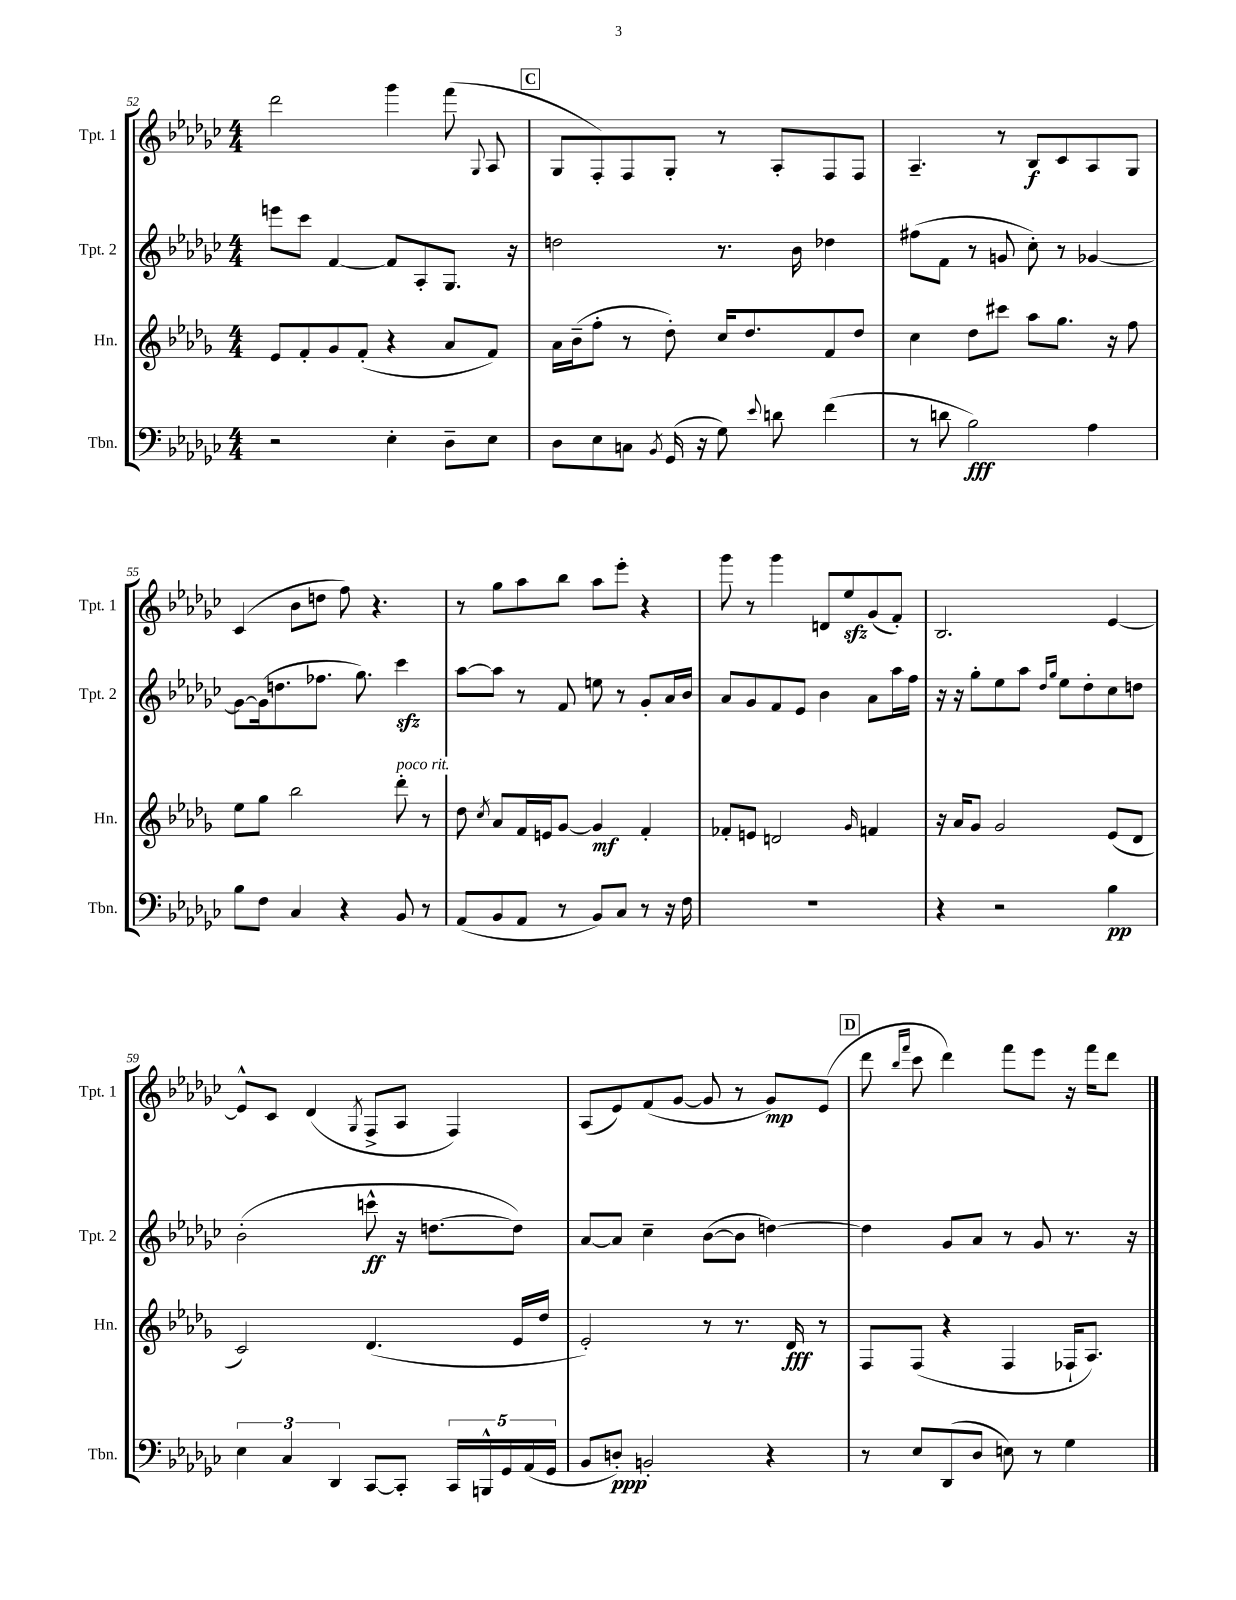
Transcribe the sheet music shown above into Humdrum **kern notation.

**kern	**dynam	**kern	**dynam	**kern	**dynam	**kern	**dynam
*part4	*part4	*part3	*part3	*part2	*part2	*part1	*part1
*staff4	*staff4	*staff3	*staff3	*staff2	*staff2	*staff1	*staff1
*I"Tbn.	*	*I"Hn.	*	*I"Tpt. 2	*	*I"Tpt. 1	*
*I'Tbn.	*	*I'Hn.	*	*I'Tpt. 2	*	*I'Tpt. 1	*
*clefF4	*	*clefG2	*	*clefG2	*	*clefG2	*
*k[b-e-a-d-g-c-]	*	*k[b-e-a-d-g-]	*	*k[b-e-a-d-g-c-]	*	*k[b-e-a-d-g-c-]	*
*M4/4	*	*M4/4	*	*M4/4	*	*M4/4	*
=52	=52	=52	=52	=52	=52	=52	=52
2r	.	8e-/L	.	8eeen\L	.	2ddd-\	.
.	.	8f'/	.	8ccc-\J	.	.	.
.	.	8g-/	.	[4f/	.	.	.
.	.	(8f'/J	.	.	.	.	.
4E-'\	.	4r	.	8f/L]	.	4ggg-\	.
.	.	.	.	8A-'/	.	.	.
8D-~\L	.	8a-/L	.	8.G-/J	.	(8fff\	.
.	.	.	.	.	.	8qqG-/	.
8E-\J	.	8f/J)	.	.	.	8A-/	.
.	.	.	.	16r	.	.	.
!!LO:REH:place=s1:t=C
=53	=53	=53	=53	=53	=53	=53	=53
8D-\L	.	16a-\LL	.	2ddn\	.	8G-/L	.
.	.	(16b-~\J	.	.	.	.	.
8E-\	.	8ff'\J	.	.	.	8F'/)	.
8Cn\J	.	8r	.	.	.	8F/	.
8qBB-/	.	.	.	.	.	.	.
(16GG-/	.	8dd-'\)	.	.	.	8G-'/J	.
16r	.	.	.	.	.	.	.
8G-\)	.	16cc/KL	.	8.r	.	8r	.
.	.	8.dd-/	.	.	.	.	.
8qqe-/	.	.	.	.	.	.	.
8dn\	.	.	.	.	.	8A-'/L	.
.	.	.	.	16b-\	.	.	.
(4f\	.	8f/	.	4dd-X\	.	8F/	.
.	.	8dd-/J	.	.	.	8F/J	.
=54	=54	=54	=54	=54	=54	=54	=54
8r	.	4cc\	.	(8ff#X\L	.	4.A-~/	.
8dn\	.	.	.	8f\J	.	.	.
2B-\)	fff	8dd-\L	.	8r	.	.	.
.	.	8ccc#X\J	.	8gn/	.	8r	.
.	.	8aa-\L	.	8cc-'\)	.	8B-/L	f
.	.	8.gg-\J	.	8r	.	8c-/	.
4A-\	.	.	.	[4g-X/	.	8A-/	.
.	.	16r	.	.	.	.	.
.	.	8ff\	.	.	.	8G-/J	.
!!LO:LB:g=z
=55	=55	=55	=55	=55	=55	=55	=55
8B-\L	.	8ee-\L	.	8g-\L_	.	(4c-/	.
8F\J	.	8gg-\J	.	(16g-\k]	.	.	.
.	.	.	.	8.ddn\	.	.	.
4C-/	.	2bb-\	.	.	.	8b-\L	.
.	.	.	.	8.ff-X\J	.	8ddn\J	.
4r	.	.	.	.	.	8ff\)	.
.	.	.	.	8.gg-\)	.	.	.
.	.	.	.	.	.	4.r	.
!	!	!LO:TX:a:i:t=poco rit.	!	!	!	!	!
8BB-/	.	8ddd-'\	.	4ccc-zz\	.	.	.
8r	.	8r	.	.	.	.	.
=56	=56	=56	=56	=56	=56	=56	=56
(8AA-/L	.	8dd-\	.	[8aa-\L	.	8r	.
.	.	8qcc/	.	.	.	.	.
8BB-/	.	8a-/L	.	8aa-\J]	.	8gg-\L	.
8AA-/J	.	16f/L	.	8r	.	8aa-\	.
.	.	16en/J	.	.	.	.	.
8r	.	[8g-/J	.	8f/	.	8bb-\J	.
8BB-/L)	.	4g-/]	mf	8een\	.	8aa-\L	.
8C-/J	.	.	.	8r	.	8eee-'\J	.
8r	.	4f'/	.	8g-'/L	.	4r	.
16r	.	.	.	16a-/L	.	.	.
16F\	.	.	.	16b-/JJ	.	.	.
=57	=57	=57	=57	=57	=57	=57	=57
1r	.	8f-X'/L	.	8a-/L	.	8ggg-\	.
.	.	8en/J	.	8g-/	.	8r	.
.	.	2dn/	.	8f/	.	4ggg-\	.
.	.	.	.	8e-/J	.	.	.
.	.	.	.	4b-\	.	8dn/L	.
.	.	.	.	.	.	8ee-zz/	.
.	.	16qqg-/	.	.	.	.	.
.	.	4fn/	.	8a-\L	.	(8g-/	.
.	.	.	.	16aa-\L	.	8f'/J)	.
.	.	.	.	16ff\JJ	.	.	.
=58	=58	=58	=58	=58	=58	=58	=58
4r	.	16r	.	16r	.	2.B-/	.
.	.	16a-/KL	.	16r	.	.	.
.	.	8g-/J	.	8gg-'\L	.	.	.
2r	.	2g-/	.	8ee-\	.	.	.
.	.	.	.	8aa-\J	.	.	.
.	.	.	.	16qqdd-/LL	.	.	.
.	.	.	.	16qqgg-/JJ	.	.	.
.	.	.	.	8ee-\L	.	.	.
.	.	.	.	8dd-'\	.	.	.
4B-\	pp	(8e-/L	.	8cc-\	.	[4e-/	.
.	.	8d-/J	.	8ddn\J	.	.	.
!!LO:LB:g=z
=59	=59	=59	=59	=59	=59	=59	=59
6E-\	.	2c/)	.	(2b-'\	.	8e-^^/L]	.
.	.	.	.	.	.	8c-/J	.
6C-/	.	.	.	.	.	.	.
.	.	.	.	.	.	(4d-/	.
6DD-/	.	.	.	.	.	.	.
.	.	.	.	.	.	8qG-/	.
[8CC-/L	.	(4.d-/	.	8cccn^^\	ff	8F^/L	.
8CC-'/J]	.	.	.	16r	.	8A-/J	.
.	.	.	.	[8.ddn\L	.	.	.
20CC-/LL	.	.	.	.	.	4F/)	.
20BBBn^^/	.	.	.	.	.	.	.
20GG-/	.	.	.	.	.	.	.
.	.	16e-/LL	.	8dd\J])	.	.	.
(20AA-/	.	.	.	.	.	.	.
.	.	16dd-/JJ	.	.	.	.	.
20GG-/JJ	.	.	.	.	.	.	.
=60	=60	=60	=60	=60	=60	=60	=60
8BB-/L	.	2e-'/)	.	[8a-/L	.	(8A-/L	.
8Dn'/J)	ppp	.	.	8a-/J]	.	8e-/)	.
2BBn'/	.	.	.	4cc-~\	.	(8f/	.
.	.	.	.	.	.	[8g-/J	.
.	.	8r	.	([8b-\L	.	8g-/]	.
.	.	8.r	.	8b-\J]	.	8r	.
4r	.	.	.	[4ddn\)	.	8g-/L)	mp
.	.	16d-/	fff	.	.	.	.
.	.	8r	.	.	.	(8e-/J	.
!!LO:REH:place=s1:t=D
=61	=61	=61	=61	=61	=61	=61	=61
8r	.	8F/L	.	4dd\]	.	8ddd-\	.
.	.	.	.	.	.	16qqbb-/LL	.
.	.	.	.	.	.	16qqfff/JJ	.
8E-/L	.	(8F/J	.	.	.	8ccc-\	.
(8DD-/	.	4r	.	8g-/L	.	4ddd-\)	.
8D-/J	.	.	.	8a-/J	.	.	.
8En\)	.	4F/	.	8r	.	8fff\L	.
8r	.	.	.	8g-/	.	8eee-\J	.
4G-\	.	16F-X`/KL	.	8.r	.	16r	.
.	.	8.A-/J)	.	.	.	16fff\KL	.
.	.	.	.	.	.	8ddd-\J	.
.	.	.	.	16r	.	.	.
==	==	==	==	==	==	==	==
*-	*-	*-	*-	*-	*-	*-	*-
